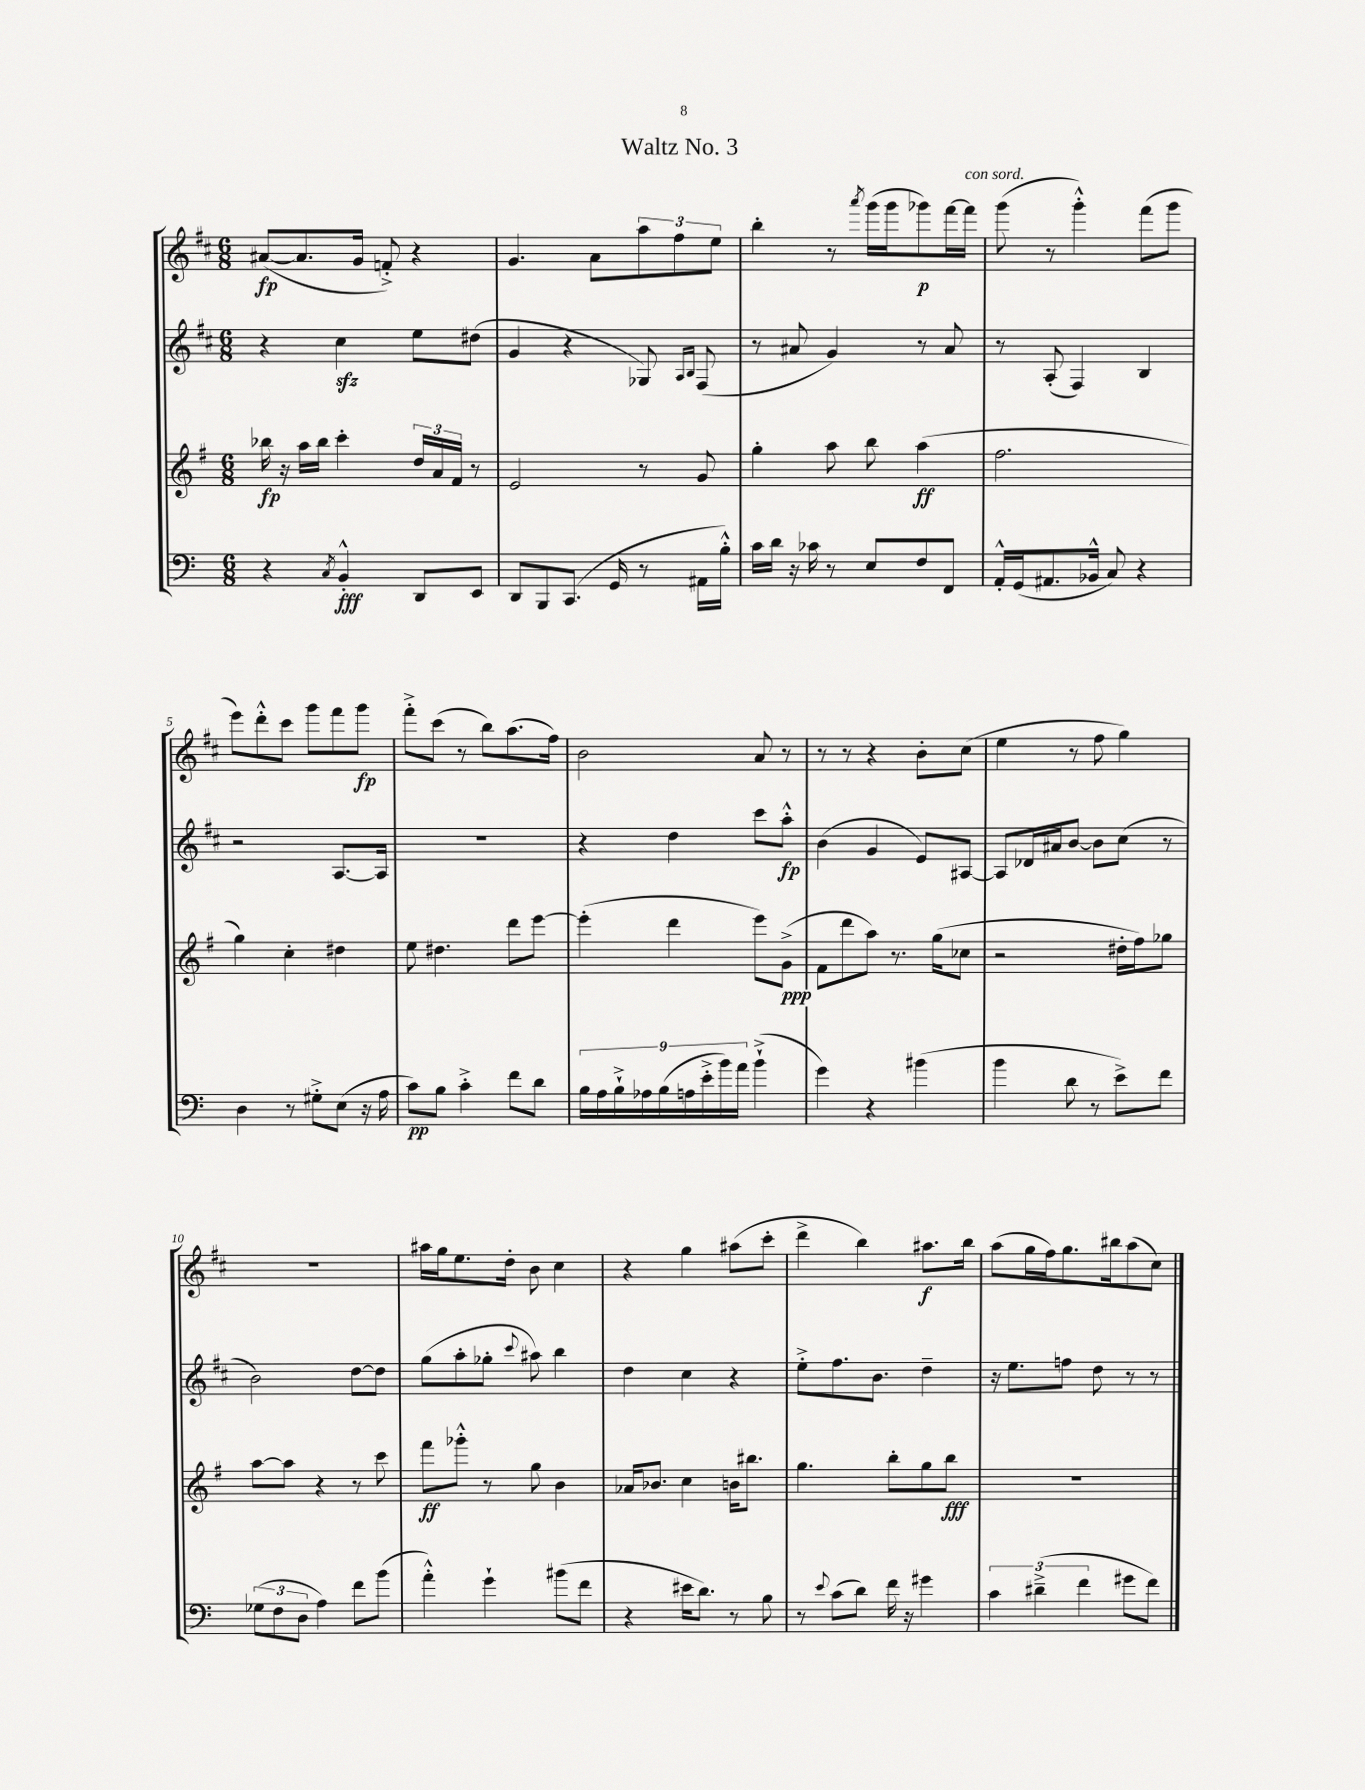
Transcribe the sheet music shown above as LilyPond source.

\header { title = "Waltz No. 3" }
<<
\new StaffGroup <<
\new Staff = "s0" {
    \clef treble \key d \major \numericTimeSignature \time 6/8
    ais'8~\fp( ais'8. g'16 f'8-.->) r4 |
    g'4. a'8 \tuplet 3/2 { a''8 fis''8 e''8 } |
    b''4-. r8 \acciaccatura { a'''8 } g'''16( g'''16 ges'''8\p) fis'''16~ fis'''16^\markup { \italic "con sord." } |
    g'''8( r8 g'''4-.-^) fis'''8( g'''8 |
    e'''8) d'''8-.-^ cis'''8 g'''8 fis'''8 g'''8\fp |
    fis'''8-.-> cis'''8( r8 b''8) a''8.( fis''16) |
    b'2 a'8 r8 |
    r8 r8 r4 b'8-. cis''8( |
    e''4 r8 fis''8 g''4) |
    R2. |
    ais''16 g''16 e''8. d''16-. b'8 cis''4 |
    r4 g''4 ais''8( cis'''8-. |
    d'''4-> b''4) ais''8.\f b''16 |
    a''8( g''16 fis''16) g''8. bis''16 a''8( cis''8) \bar "|." |
}
\new Staff = "s1" {
    \clef treble \key d \major \numericTimeSignature \time 6/8
    r4 cis''4\sfz e''8 dis''8( |
    g'4 r4 ges8) \grace { a16 b16 } fis8( |
    r8 ais'8 g'4) r8 ais'8 |
    r8 a8-.( fis4) b4 |
    r2 a8.~ a16 |
    R2. |
    r4 d''4 cis'''8 a''8-.-^\fp |
    b'4( g'4 e'8) ais8~ |
    ais8 des'16 ais'16 b'8~ b'8 cis''8( r8 |
    b'2) d''8~ d''8 |
    g''8( a''8-. ges''8-. \appoggiatura { cis'''8 } ais''8) b''4 |
    d''4 cis''4 r4 |
    e''8-.-> fis''8. b'8. d''4-- |
    r16 e''8. f''8 d''8 r8 r8 \bar "|." |
}
\new Staff = "s2" {
    \clef treble \key g \major \numericTimeSignature \time 6/8
    bes''16\fp r16 a''16 bes''16 c'''4-. \tuplet 3/2 { d''16 a'16 fis'16 } r8 |
    e'2 r8 g'8 |
    g''4-. a''8 b''8 a''4\ff( |
    fis''2. |
    g''4) c''4-. dis''4 |
    e''8 dis''4. d'''8 e'''8~ |
    e'''4-.( d'''4 e'''8) g'8->\ppp( |
    fis'8 d'''8 a''8) r8. g''16( ces''8 |
    r2 dis''16-. fis''16) ges''8 |
    a''8~ a''8 r4 r8 c'''8 |
    fis'''8\ff ges'''8-.-^ r8 g''8 b'4 |
    aes'16 bes'8. c''4 b'16 bis''8. |
    g''4. b''8-. g''8 b''8\fff |
    R2. \bar "|." |
}
\new Staff = "s3" {
    \clef bass \key c \major \numericTimeSignature \time 6/8
    r4 \acciaccatura { c8 } b,4-.-^\fff d,8 e,8 |
    d,8 b,,8 c,8.( g,16 r8 ais,16 b16-.-^) |
    c'16 d'16 r16 ces'16 r8 e8 f8 f,8 |
    a,16-.-^ g,16( ais,8. bes,16-^ c8) r4 |
    d4 r8 gis8-.-> e8( r16 a16 |
    c'8\pp) b8 c'4-.-> f'8 d'8 |
    \tuplet 9/8 { b16 a16 b16-!-> aes16 b16( a16 e'16-.-> b'16) a'16 } b'4-!->( |
    g'4) r4 bis'4( |
    b'4 d'8 r8 e'8->) f'8 |
    \tuplet 3/2 { ges8( f8 d8 } a4) f'8 b'8( |
    a'4-.-^) g'4-! bis'8( f'8 |
    r4 eis'16 d'8.) r8 b8 |
    r8 \appoggiatura { e'8 } c'8( d'8) f'16 r16 gis'4 |
    \tuplet 3/2 { c'4 dis'4--->( f'4 } gis'8 f'8) \bar "|." |
}
>>
>>
